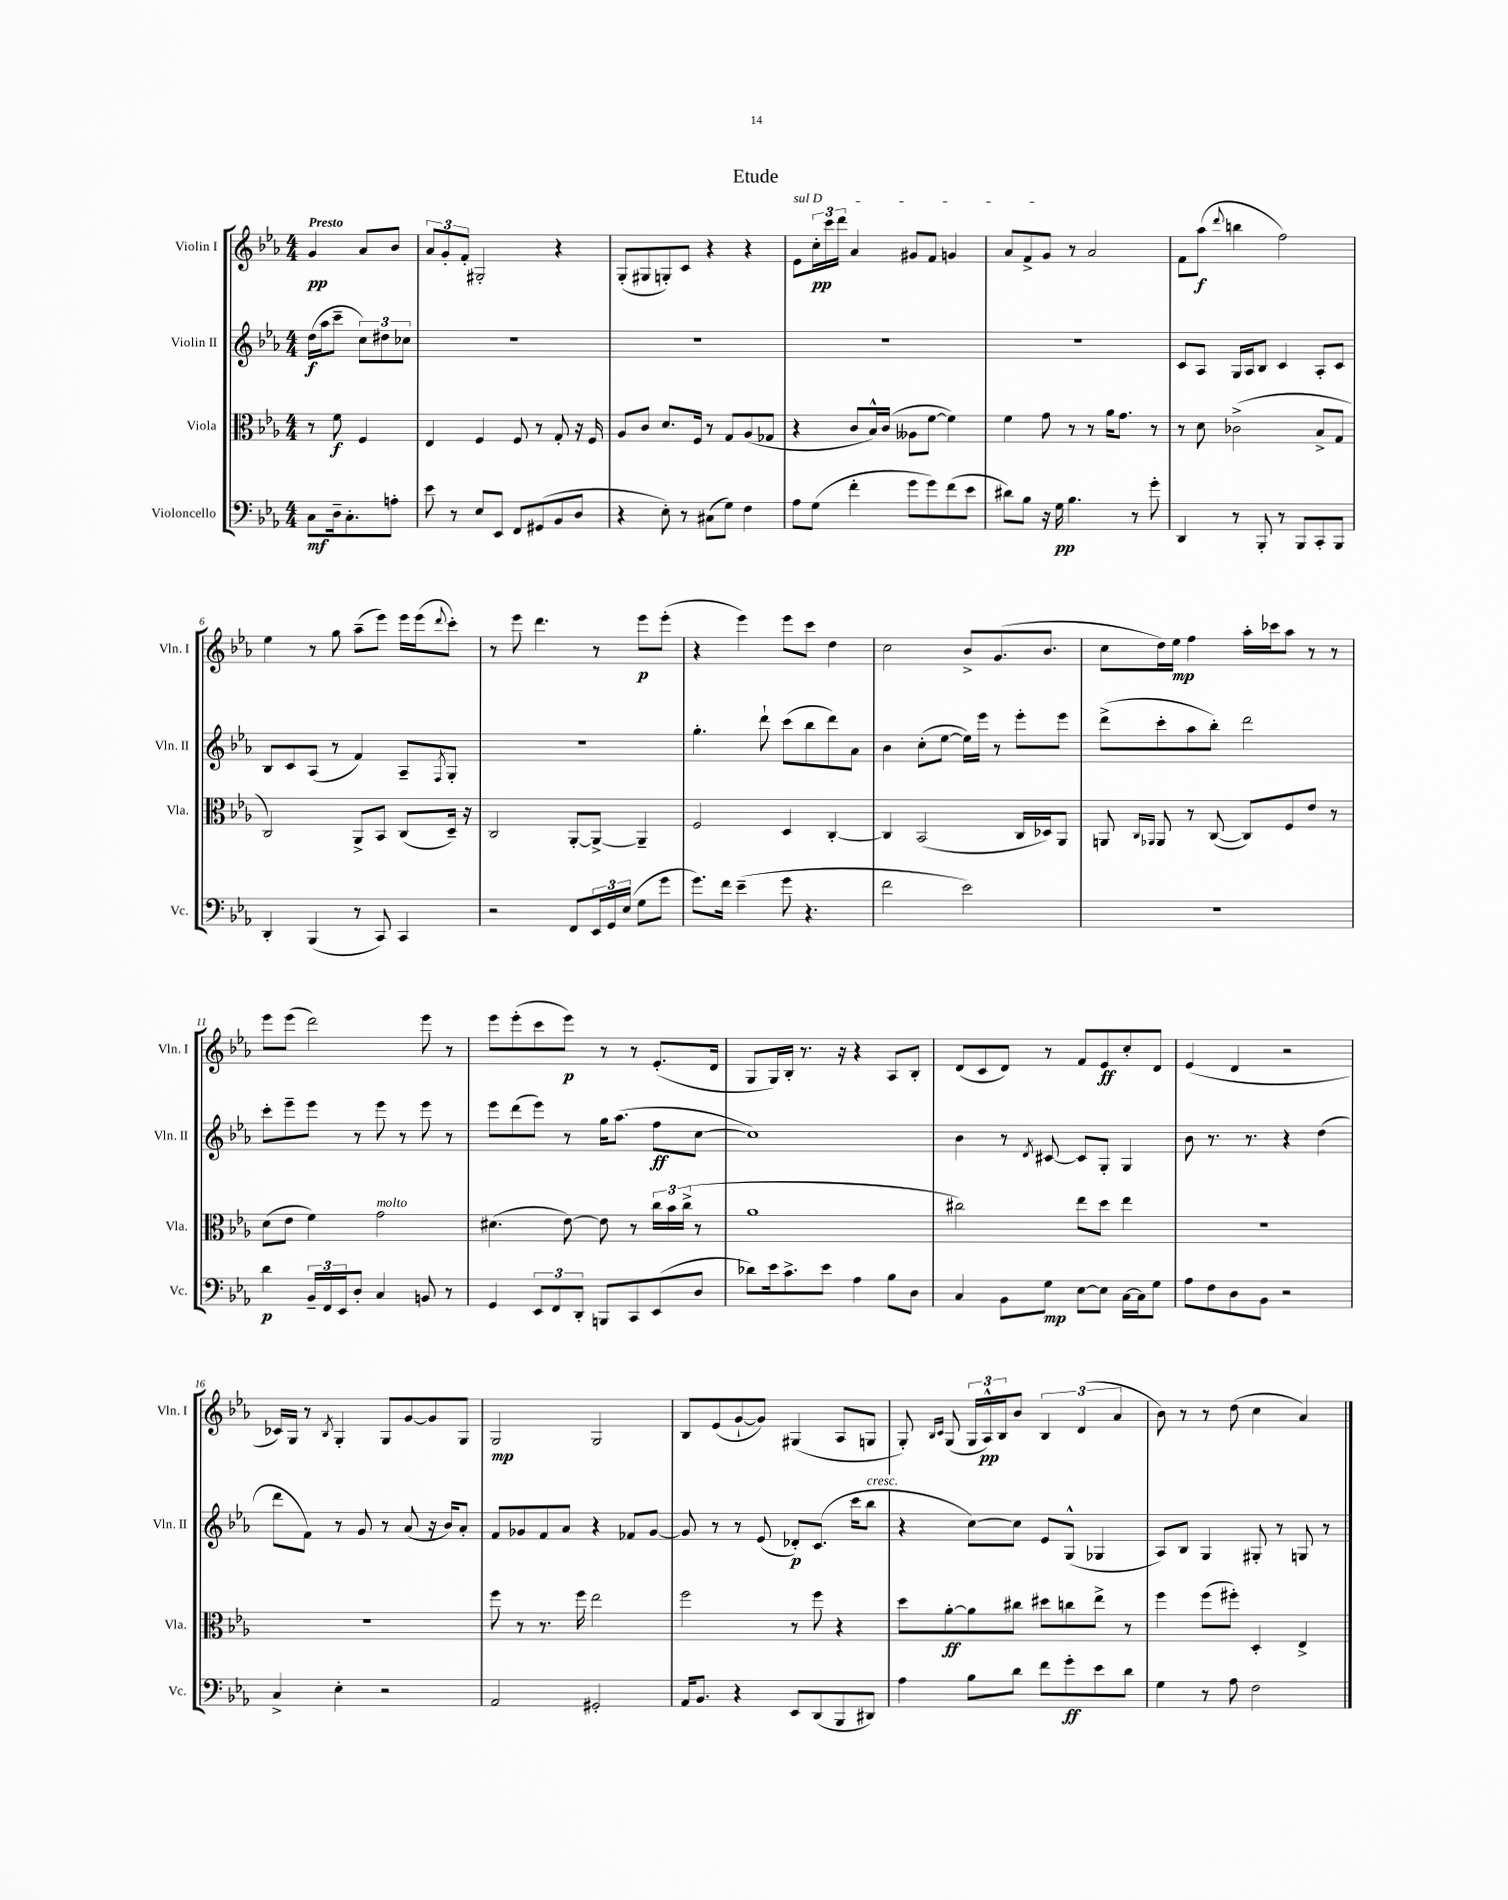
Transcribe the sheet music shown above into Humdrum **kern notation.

**kern	**kern	**kern	**kern
*staff4	*staff3	*staff2	*staff1
*clefF4	*clefC3	*clefG2	*clefG2
*k[b-e-a-]	*k[b-e-a-]	*k[b-e-a-]	*k[b-e-a-]
*M4/4	*M4/4	*M4/4	*M4/4
8C	8r	(16dd	4g
.	.	16aa-	.
16D~	8f	8ccc~	.
8.C'	.	.	.
.	4F	12cc)	8a-
.	.	12dd#	.
8A'	.	.	8b-
.	.	12cc-	.
=	=	=	=
8e-	4E-	1r	12a-
.	.	.	12g'
8r	.	.	.
.	.	.	12f'
8E-	4F	.	2G#'
8EE-	.	.	.
8FF	8F	.	.
(8GG#	8r	.	.
8BB-	8G'	.	4r
8D	16r	.	.
.	16F	.	.
=	=	=	=
4r	8A-	1r	(8G'
.	8c	.	8G#
8E-')	8.d	.	8G')
8r	.	.	8c
.	16F	.	.
(8C#	8r	.	4r
8G)	8G	.	.
4F	(8A-	.	4r
.	8G-	.	.
=	=	=	=
8A-	4r	1r	8e-
(8G	.	.	24cc'
.	.	.	24ccc
.	.	.	24ddd
4f'	8c	.	4a-
.	16B-^^)	.	.
.	(16c	.	.
8g	8A--	.	8g#
8g)	[8f	.	8f
(8f	4f])	.	4g
8e-	.	.	.
=	=	=	=
8d#)	4f	1r	8a-
8B-	.	.	8f^
16r	8g	.	8g
16G	.	.	.
4.B-	8r	.	8r
.	8r	.	2a-
.	16a-	.	.
.	8.g	.	.
8r	.	.	.
8g'	8r	.	.
=	=	=	=
4DD	8r	8c	8f
.	8d	8A-	(8aa-
.	.	.	8qqddd
8r	(2c-^	16G	4bb
.	.	16A-	.
8BBB-'	.	8B-	.
8r	.	4c	2ff)
8BBB-	.	.	.
8CC'	8B-^	8A-'	.
8BBB-	8G	8c	.
=	=	=	=
4DD'	2C)	8B-	4ee-
.	.	8c	.
(4BBB-	.	(8A-	8r
.	.	8r	8gg
8r	8AA-^	4f)	(8aa-~
8CC)	8BB-	.	8eee-)
4CC	(8C	8A-~	16eee-
.	.	.	(16eee-
.	.	8qF	8qqddd
.	16D~)	8G'	8ccc')
.	16r	.	.
=	=	=	=
2r	2C	1r	8r
.	.	.	8eee-
.	.	.	4.ddd
8FF	[8AA-'	.	.
24EE-	8AA-^_	.	8r
24GG	.	.	.
(24E-	.	.	.
8G	4AA-~]	.	8eee-
8g	.	.	(8eee-'
=	=	=	=
8.g)	2F	4.gg'	4r
16f	.	.	.
(4e-~	.	.	4eee-)
.	.	8ddd`	.
8g	4D	(8ccc	8eee-
4.r	.	8bb-	8ccc
.	[4C'	8ddd)	4dd
.	.	8a-	.
=	=	=	=
2f	4C]	4b-	2cc
.	(2BB-	(8cc'	.
.	.	[8ee-	.
2e-)	.	16ee-])	8b-^
.	.	16eee-	.
.	.	8r	(8.g
.	16C	8eee-'	.
.	16D-)	.	8.b-
.	8AA-	8eee-	.
=	=	=	=
1r	8AA	(8ddd^	8cc
.	16qqC	.	.
.	16qqAA-	.	.
.	8AA-	8ccc'	16dd)
.	.	.	16ee-
.	8r	8aa-	4ff
.	([8C	8bb-')	.
.	8C])	2ddd	16aa-'
.	.	.	16ccc-
.	8F	.	8aa-
.	8e-	.	8r
.	8r	.	8r
=	=	=	=
4d	(8d	8ccc'	8eee-
.	8e-	8eee-~	(8eee-
24BB-~	4f)	8eee-	2ddd)
24FF	.	.	.
24EE-	.	.	.
8D'	.	8r	.
4C	2g	8eee-	.
.	.	8r	.
8BB	.	8eee-	8eee-
8r	.	8r	8r
=	=	=	=
4GG	(4.d#	8eee-	8eee-
.	.	(8ddd	(8eee-'
12EE-	.	8eee-)	8ccc
12FF	.	.	.
.	[8e-)	8r	8eee-)
12DD'	.	.	.
8BBB	8e-]	16gg	8r
.	.	(8.aa-	.
8CC	8r	.	8r
(8EE-	24cc	8ff	(8.e-'
.	24b-	.	.
.	(24cc^	.	.
8D	8r	[8cc	.
.	.	.	16d
=	=	=	=
8d-)	1a-	1cc])	8G
16e-	.	.	16G)
8.c^	.	.	16B-'
.	.	.	8.r
8e-	.	.	.
.	.	.	16r
4A-	.	.	4r
8B-	.	.	8A-
8D	.	.	8B-'
=	=	=	=
4C	2cc#)	4b-	(8d
.	.	.	8c
8BB-	.	8r	8d)
.	.	8qd	.
8G	.	[8c#	8r
[8E-	8ee-	8c#]	8f
8E-]	8dd	8G'	8e-
[16C	4ee-	4G	8cc'
16C]	.	.	.
8G	.	.	8d
=	=	=	=
8A-	1r	8b-	(4e-
8F	.	8.r	.
8D	.	.	4d
.	.	8.r	.
8BB-	.	.	.
2r	.	4r	2r
.	.	(4dd	.
=	=	=	=
4C^	1r	8ddd	16c-)
.	.	.	16G
.	.	8f)	8r
.	.	.	8qB-
4E-'	.	8r	4G'
.	.	8g	.
2r	.	8r	8G
.	.	(8a-	[8g
.	.	16r	8g]
.	.	16b-)	.
.	.	8a-'	8G
=	=	=	=
2AA-	8ff	8f	2G
.	8r	8g-	.
.	8.r	8f	.
.	.	8a-	.
.	16ff	.	.
2GG#'	2ee-	4r	2G
.	.	8f-	.
.	.	[8g-	.
=	=	=	=
16AA-	2ff	8g-]	8B-
8.BB-	.	.	.
.	.	8r	(8e-
4r	.	8r	[8g`
.	.	(8e-	8g])
8EE-	8r	8d-')	(4G#
(8DD	8ff	(8.c	.
8BBB-	4r	.	8A-
.	.	16ccc	.
8DD#)	.	8bb-	8G
=	=	=	=
4A-	8dd	4r	8G')
.	.	.	16qqB-
.	.	.	16qqc
.	[8a-'	.	(8G
8B-	8a-]	[8cc)	24G
.	.	.	24A-^^)
.	.	.	24B-
8d	8cc#	8cc]	8b-
8f	8dd#	8e-	6B-
8g'	8cc	(8G^^	.
.	.	.	(6d
8e-	8ee-^	4G-	.
.	.	.	6a-
8d	8r	.	.
=	=	=	=
4G	4ff	8A-)	8b-)
.	.	8B-	8r
8r	(8ff	4G	8r
8A-	8ff#')	.	(8dd
2F	4D'	8G#'	4cc
.	.	8r	.
.	4E-^	8G	4a-)
.	.	8r	.
==	==	==	==
*-	*-	*-	*-
